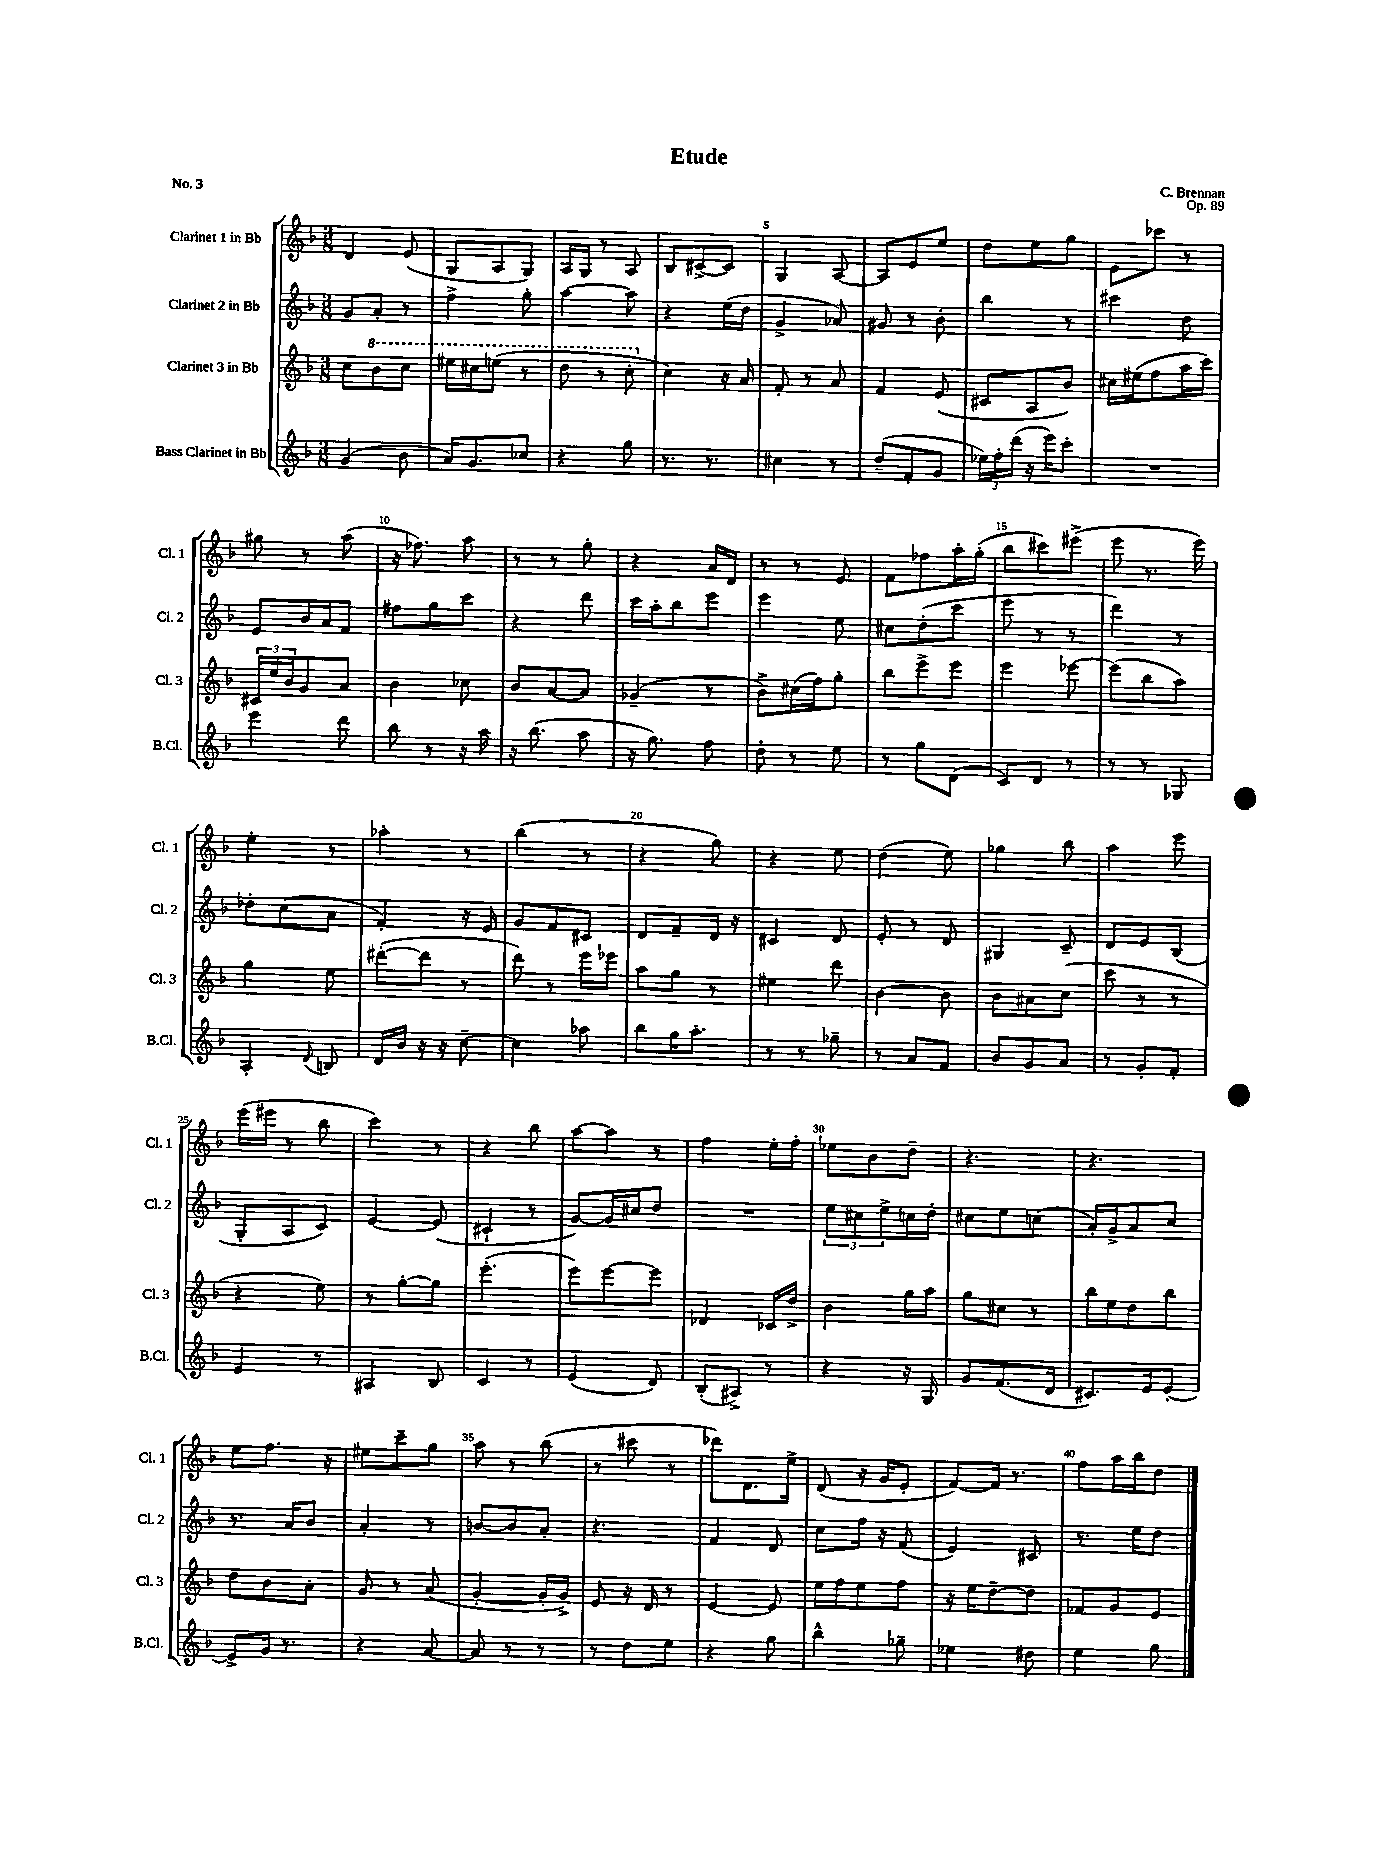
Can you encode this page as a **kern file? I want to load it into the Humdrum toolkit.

**kern	**kern	**kern	**kern
*staff4	*staff3	*staff2	*staff1
*clefG2	*clefG2	*clefG2	*clefG2
*k[b-]	*k[b-]	*k[b-]	*k[b-]
*M3/8	*M3/8	*M3/8	*M3/8
(4g	8cc	8g	4d
.	8bb-	8a'	.
8b-	8ccc	8r	(8e
=	=	=	=
16a)	16eee#	4ff^	8G
8.g	16ccc#	.	.
.	(8eee	.	8A
8cc-	8r	8gg'	8G)
=	=	=	=
4r	8ddd	[4aa	16A
.	.	.	16G
.	8r	.	8r
8gg	8ccc'	8aa]	8A
=	=	=	=
8.r	4cc)	4r	8B-
.	.	.	[8c#^
8.r	.	.	.
.	16r	(16ee	8c#]
.	16a	16dd	.
=	=	=	=
4cc#	8f'	4g^	4G
.	8r	.	.
8r	8a	8a-)	[8A
=	=	=	=
(8dd~	4f	8g#	8A]
8f'	.	8r	8e
8g	(8e	8b-'	8ee
=	=	=	=
24ee-)	8c#	4bb-	8dd
24ff'	.	.	.
(24ddd	.	.	.
16r	8A	.	8ee
16eee)	.	.	.
8ccc'	8b-)	8r	8gg
=	=	=	=
4.r	16cc#	4ccc#	8e
.	(16ee#	.	.
.	8ff	.	8ccc-
.	16aa	8dd	8r
.	16ccc)	.	.
=	=	=	=
4eee	24c#	8e	8gg#
.	24ee	.	.
.	24b-	.	.
.	8g	16b-	8r
.	.	16a	.
8ddd	8a	8f	(8aa
=	=	=	=
8bb-	4b-	8ff#	16r
.	.	.	8.ff-)
8r	.	8gg	.
16r	8cc-	8ccc	8aa
16aa	.	.	.
=	=	=	=
16r	8b-	4r	8r
(8.bb-	.	.	.
.	[8a	.	8r
8aa	8a]	8ddd	8gg'
=	=	=	=
16r	(4g-~	16ccc	4r
8.gg)	.	16aa'	.
.	.	8bb-	.
8ff	8r	8eee	16a
.	.	.	16d
=	=	=	=
8dd'	8b-^)	4eee	8r
8r	(16cc#	.	8r
.	16ff)	.	.
8ee	8gg'	8ee	8e
=	=	=	=
8r	8bb-	8cc#	8f
8gg	8eee^	(8dd'	8ff-
(8d	8eee	8ccc	16aa'
.	.	.	(16gg'
=	=	=	=
8c)	4eee	8eee	8bb-
8d	.	8r	8ccc#)
8r	[8eee-	8r	(8eee#^
=	=	=	=
8r	(8eee-]	4ddd)	8eee
8r	8bb-	.	8.r
8G-	8aa)	8r	.
.	.	.	16eee)
=	=	=	=
4A'	4gg	8dd-'	4ee'
.	.	(8cc	.
8qqd	.	.	.
8B	8ee	8a	8r
=	=	=	=
16d	([8ddd#'	4f')	4aa-'
16b-	.	.	.
16r	8ddd#]	.	.
16r	.	.	.
[8cc~	8r	16r	8r
.	.	16e	.
=	=	=	=
4cc]	8ddd)	8g	(4bb-
.	8r	8f	.
8aa-	16eee	8c#	8r
.	16eee-	.	.
=	=	=	=
8bb-	8aa	8d	4r
16gg	8gg	8f~	.
8.aa'	.	.	.
.	8r	16d	8gg)
.	.	16r	.
=	=	=	=
8r	4ee#	4c#	4r
8r	.	.	.
8gg-~	8ddd	8d	8ee
=	=	=	=
8r	[4b-	8e'	(4dd
8a	.	8r	.
8f	8b-]	8d	8ee)
=	=	=	=
8b-	8b-	4G#	4gg-
8g	8a#	.	.
8a	(8cc	8c~	8bb-
=	=	=	=
8r	8ccc	8d	4aa
8g'	8r	8e	.
8f'	8r	(8B-	8eee
=	=	=	=
4e	4r	8G'	(16eee
.	.	.	16eee#
.	.	8A	8r
8r	8ee)	8c)	8bb-
=	=	=	=
4A#	8r	[4e	4ccc)
.	[8gg'	.	.
8B-	8gg]	(8e]	8r
=	=	=	=
4c	(4.eee'	4c#`	4r
8r	.	8r	8bb-
=	=	=	=
(4e	8eee)	[8g)	[8aa
.	[8eee	16g]	8aa]
.	.	16cc#	.
8d)	8eee]	8dd	8r
=	=	=	=
(8B-'	4d-	4.r	4ff
8A#^)	.	.	.
8r	16c-	.	16ee'
.	16dd^	.	16ff'
=	=	=	=
4r	4b-	12ee	8ee-
.	.	12cc#	.
.	.	.	8b-
.	.	12ee^	.
16r	16gg	16cc	8dd~
16G	16aa	16dd'	.
=	=	=	=
8g	8gg	8cc#	4.r
(8.f	8cc#	8ee	.
.	8r	(8cc	.
16d	.	.	.
=	=	=	=
8.c#)	16bb-	16a')	4.r
.	16ee	16g^	.
.	8dd	8a	.
16e	.	.	.
[8e'	8bb-	8cc	.
=	=	=	=
8e^]	8dd	8.r	8ee
16g	8b-	.	8.ff
8.r	.	16a	.
.	8a'	8b-	.
.	.	.	16r
=	=	=	=
4r	8g	4a'	8ee#
.	8r	.	8ccc~
[8a	(8a	8r	8gg
=	=	=	=
8a]	[4g'	[8b	8aa
8r	.	8b]	8r
8r	16g']	8a'	(8bb-
.	16g^)	.	.
=	=	=	=
8r	8e	4.r	8r
8dd	16r	.	8ccc#
.	16d	.	.
8ee	8r	.	8r
=	=	=	=
4r	[4e	4f	8ddd-)
.	.	.	8.d
8gg	8e]	8d	.
.	.	.	16ee^
=	=	=	=
4bb-^^	16ee	8cc	(8d
.	16ff	.	.
.	8ee	16ff	16r
.	.	16r	16g
8gg-~	8ff	(8f	8e'
=	=	=	=
4ee-	16r	4e)	[8f)
.	16ee	.	.
.	[8dd~	.	16f]
.	.	.	8.r
8dd#	8dd]	8c#	.
=	=	=	=
4ee	8f-	8.r	8ff
.	8g	.	16aa
.	.	16ee	16bb-
8gg	8e	8dd	8dd
==	==	==	==
*-	*-	*-	*-
